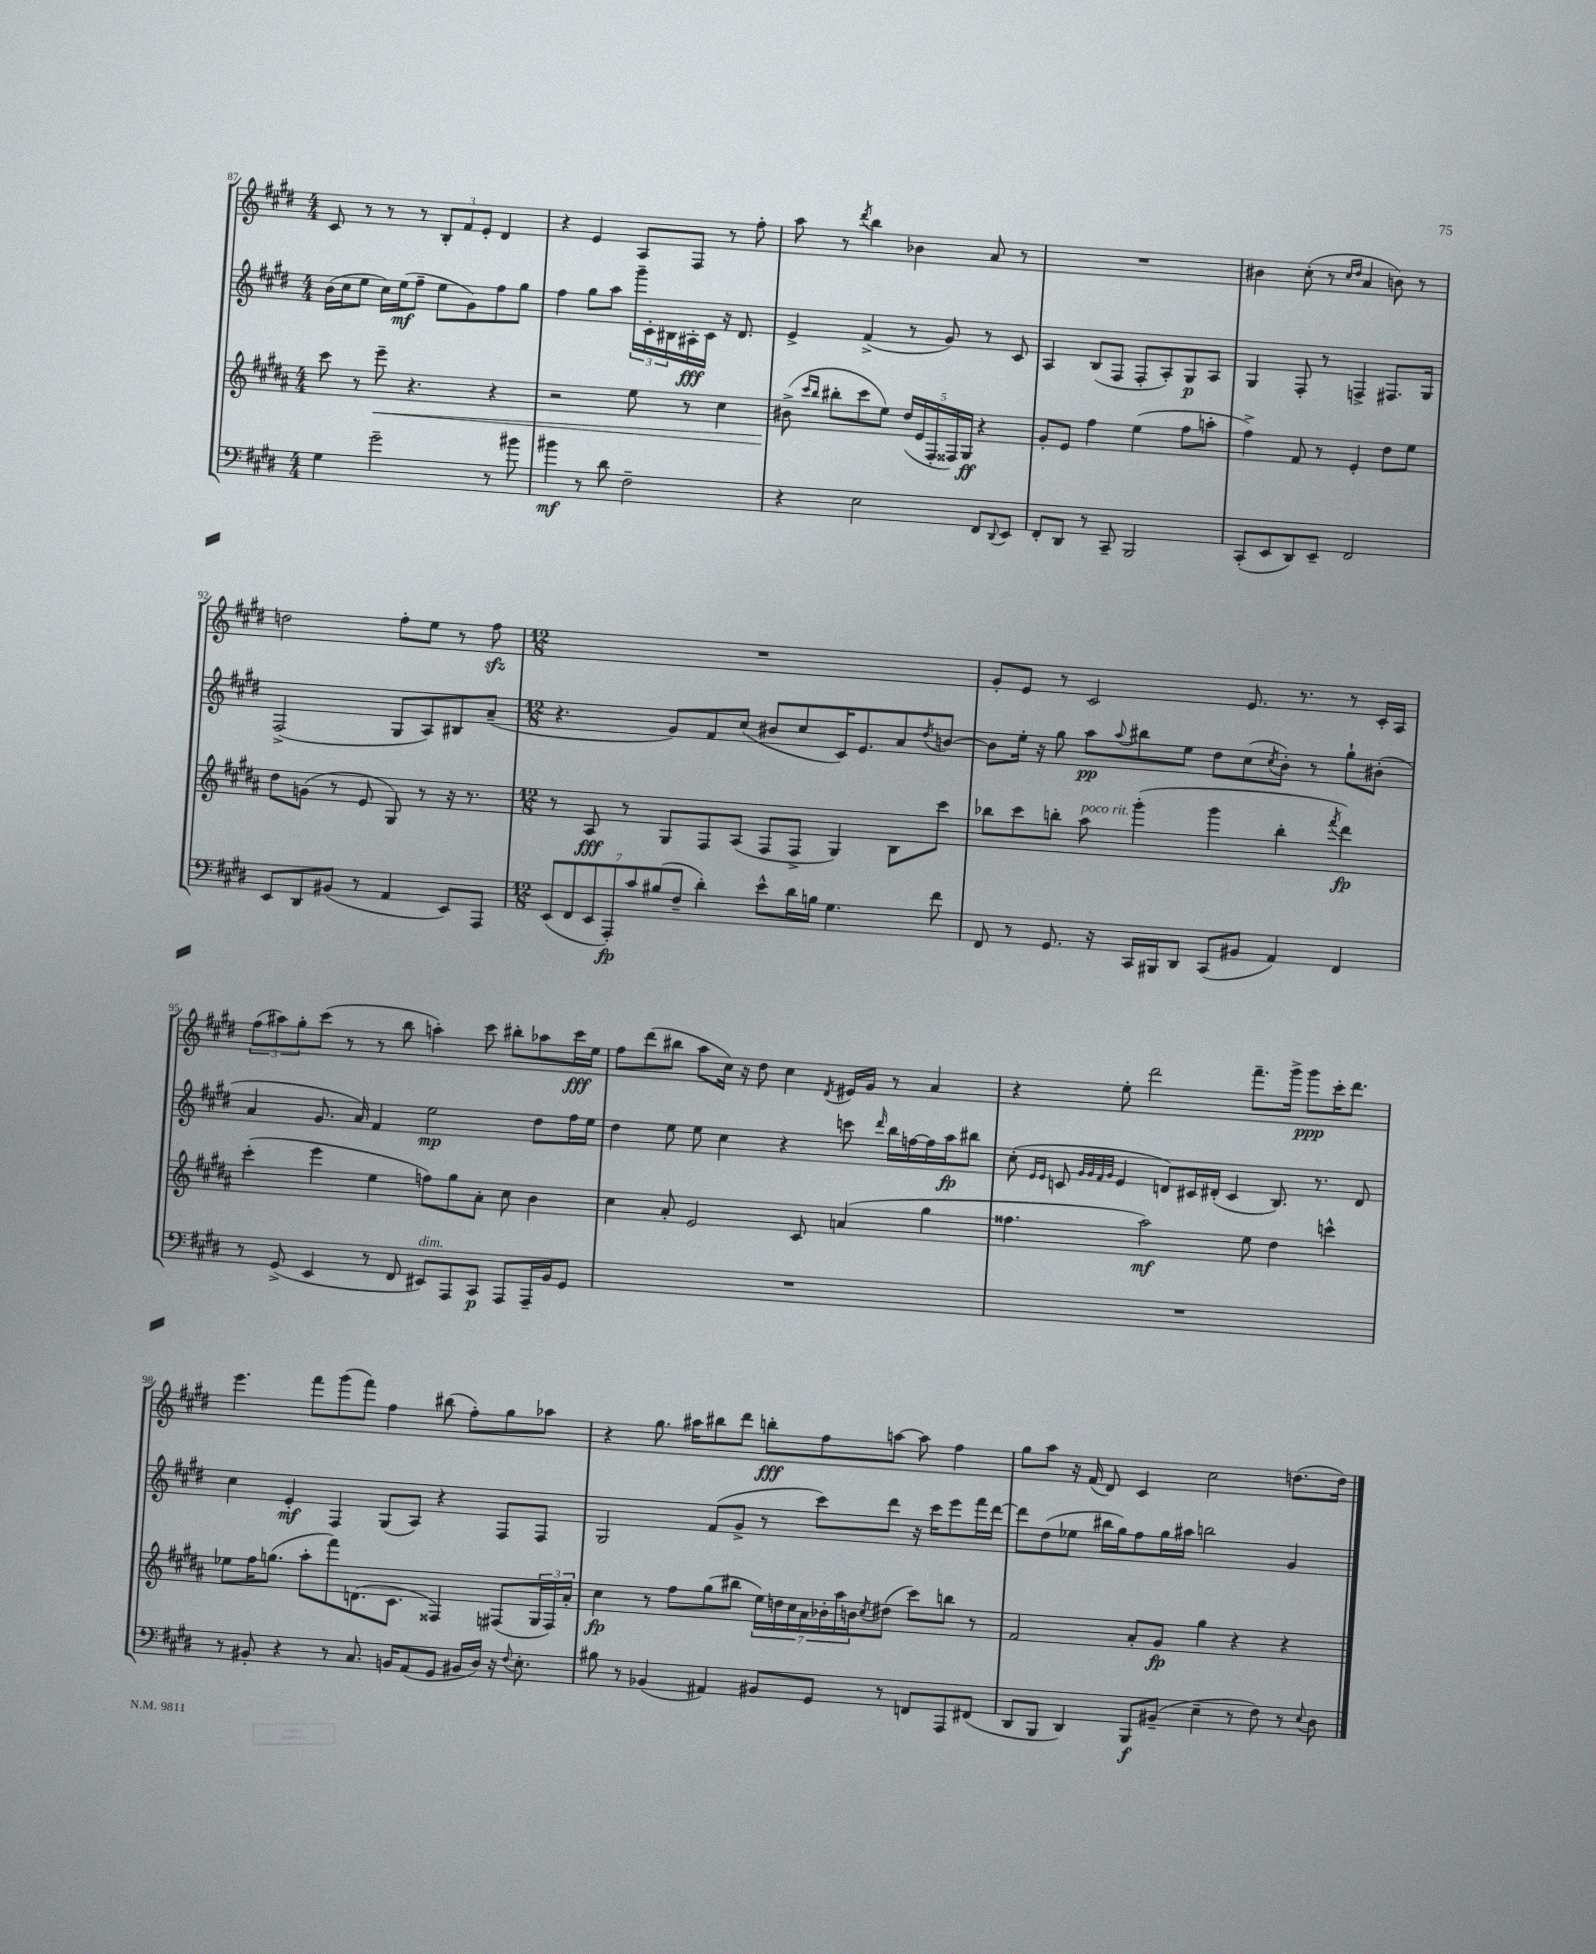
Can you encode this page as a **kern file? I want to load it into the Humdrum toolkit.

**kern	**dynam	**kern	**dynam	**kern	**dynam	**kern	**dynam
*part4	*part4	*part3	*part3	*part2	*part2	*part1	*part1
*staff4	*staff4	*staff3	*staff3	*staff2	*staff2	*staff1	*staff1
*clefF4	*	*clefG2	*	*clefG2	*	*clefG2	*
*k[f#c#g#d#]	*	*k[f#c#g#d#a#]	*	*k[f#c#g#d#]	*	*k[f#c#g#d#]	*
*M4/4	*	*M4/4	*	*M4/4	*	*M4/4	*
=87	=87	=87	=87	=87	=87	=87	=87
4G#\	.	8ccc#\	.	(16b\LL	.	8c#/	.
.	.	.	.	16cc#\J	.	.	.
.	.	8r	.	8ee\J	.	8r	.
!	!	!	!LO:HP:b	!	!	!	!
2g#~\	.	8eee~\	<	16cc#\LL)	.	8r	.
.	.	.	.	(16ee\J	mf	.	.
.	.	4.r	.	8ff#~\J	.	8r	.
.	.	.	.	8ee\L	.	12B'/L	.
.	.	.	.	.	.	12f#/	.
.	.	.	.	8g#\)	.	.	.
.	.	.	.	.	.	12e'/J	.
8r	.	4r	.	8ff#\	.	4d#/	.
8b#X\	.	.	.	8gg#\J	.	.	.
=88	=88	=88	=88	=88	=88	=88	=88
4b#X\	mf	2r	.	4ff#\	.	4r	.
8r	.	.	.	8gg#\L	.	4e/	.
8d#\	.	.	.	8aa\J	.	.	.
2F#~\	.	8ee\	.	24ggg#~\LL	.	8A/L	.
.	.	.	.	24c#'\	.	.	.
.	.	.	.	24B#X\	.	.	.
.	.	8r	.	16A#X'\	fff	8F#/J	.
.	.	.	.	16c#\JJ	.	.	.
.	.	4cc#\	.	16r	.	8r	.
.	.	.	.	8.d#/	.	.	.
.	.	.	.	.	.	8ff#'\	.
=89	=89	=89	=89	=89	=89	=89	=89
4r	.	(8b#X^\	.	4e^/	.	8aa\	.
.	.	16qqccc#/LL	.	.	.	.	.
.	.	16qqbb/JJ	.	.	.	.	.
.	.	8bb#X'\L	[	.	.	8r	.
.	.	.	.	.	.	8qddd#/	.
2E\	.	8ccc#\	.	(4f#^/	.	4bb\	.
.	.	8ee\J)	.	.	.	.	.
.	.	(20dd#/LL	.	8r	.	4b-X\	.
.	.	20e/	.	.	.	.	.
.	.	20F#'/	.	.	.	.	.
.	.	.	.	8g#/)	.	.	.
.	.	20F##X/)	.	.	.	.	.
.	.	20G#/JJ	ff	.	.	.	.
8FF#/L	.	4r	.	8r	.	8a/	.
8qqDD#/	.	.	.	.	.	.	.
8EE/J	.	.	.	8c#/	.	8r	.
=90	=90	=90	=90	=90	=90	=90	=90
8FF#'/L	.	8g#'/L	.	4A/	.	1r	.
8DD#/J	.	8e/J	.	.	.	.	.
8r	.	4ff#\	.	(8B/L	.	.	.
8CC#~/	.	.	.	8F#/J	.	.	.
2BBB/	.	(4ee\	.	8F#'/L	.	.	.
.	.	.	.	8A'/)	.	.	.
.	.	8ff#\L	.	8G#/	p	.	.
.	.	8aan'\J	.	8A/J	.	.	.
=91	=91	=91	=91	=91	=91	=91	=91
(8CC#'/L	.	4ff#^\)	.	4G#/	.	4b#X\	.
8EE/	.	.	.	.	.	.	.
8DD#/)	.	8f#/	.	8F#'/	.	(8cc#'\	.
8EE~/J	.	8r	.	8r	.	8r	.
.	.	.	.	.	.	16qqcc#/LL	.
.	.	.	.	.	.	16qqdd#/JJ	.
2FF#/	.	4e'/	.	4Fn^/	.	4a/	.
.	.	8dd#\L	.	8.F#X/L	.	8bn\)	.
.	.	8ee\J	.	.	.	8r	.
.	.	.	.	16G#/Jk	.	.	.
!!LO:LB:g=z
=92	=92	=92	=92	=92	=92	=92	=92
8EE/L	.	8dd#\L	.	(2F#^/	.	2ddn\	.
8DD#/	.	(8gn\J	.	.	.	.	.
(8BB#X/J	.	8r	.	.	.	.	.
8r	.	8e/	.	.	.	.	.
4AA/	.	8G#/)	.	8G#/L	.	8ff#'\L	.
.	.	8r	.	8A/)	.	8ee\J	.
8EE/L)	.	16r	.	8B#X/	.	8r	.
.	.	8.r	.	.	.	.	.
8AAA/J	.	.	.	(8a~/J	.	8ff#zz\	.
=93	=93	=93	=93	=93	=93	=93	=93
*M12/8	*	*M12/8	*	*M12/8	*	*M12/8	*
(14EE/L	.	8r	.	4.r	.	1.r	.
14FF#/	.	.	.	.	.	.	.
.	.	8A#/	fff	.	.	.	.
14EE/	.	.	.	.	.	.	.
14AAA'/)	fp	.	.	.	.	.	.
.	.	8r	.	.	.	.	.
14c#/	.	.	.	.	.	.	.
(14B#X/	.	.	.	.	.	.	.
.	.	8G#/L	.	8g#/L)	.	.	.
14F#~/J	.	.	.	.	.	.	.
4d#'\)	.	8F#/	.	8f#/	.	.	.
.	.	(8A#/J	.	(8cc#/J	.	.	.
8e^^\L	.	8F#/L	.	8b#X/L	.	.	.
16d#\L	.	8F#^/J	.	8cc#/	.	.	.
16Bn\JJ	.	.	.	.	.	.	.
4.G#\	.	4G#/)	.	16c#/K)	.	.	.
.	.	.	.	8.e/	.	.	.
.	.	8B\L	.	8a/	.	.	.
.	.	.	.	8qdd#/	.	.	.
8f#\	.	8ccc#\J	.	[8bn/J	.	.	.
=94	=94	=94	=94	=94	=94	=94	=94
8FF#/	.	8bb-X\L	.	8b\L]	.	8g#'/L	.
8r	.	8ccc#\	.	16ee'\Jk	.	8e/J	.
.	.	.	.	16r	.	.	.
8.GG#/	.	8bbn'\J	.	8gg#\	.	8r	.
!	!	!LO:TX:a:i:t=poco rit.	!	!	!	!	!
.	.	8aa#\	.	8aa\L	pp	2c#/	.
16r	.	.	.	.	.	.	.
.	.	.	.	8qqaa/	.	.	.
16CC#/LL	.	(4ggg#'\	.	8bb#X\	.	.	.
16BBB#X/J	.	.	.	.	.	.	.
8DD#/J	.	.	.	8ee\J	.	.	.
(8CC#/L	.	4ggg#\	.	8dd#\L	.	.	.
8BB#X/J	.	.	.	(8cc#\	.	8.e/	.
.	.	.	.	8qcc#/	.	.	.
4AA/)	.	4bb'\	.	8b'\J)	.	.	.
.	.	.	.	.	.	8.r	.
.	.	.	.	8r	.	.	.
.	.	8qfff#/	.	.	.	.	.
4FF#/	.	4ddd#\)	fp	8gg#`\L	.	8r	.
.	.	.	.	(8b#X'\J	.	16c#'/LL	.
.	.	.	.	.	.	16A/JJ	.
!!LO:LB:g=z
=95	=95	=95	=95	=95	=95	=95	=95
8r	.	(4ccc#'\	.	4a/	.	(12ff#\L	.
.	.	.	.	.	.	12aa#X\)	.
(8GG#^/	.	.	.	.	.	.	.
.	.	.	.	.	.	12gg#'\	.
4EE/	.	4eee\	.	8.g#/	.	(8ccc#\J	.
.	.	.	.	.	.	8r	.
.	.	.	.	16a/)	.	.	.
8r	.	4ee\	.	4f#/	.	8r	.
8FF#/	.	.	.	.	.	8bb\	.
!LO:TX:a:i:t=dim.	!	!	!	!	!	!	!
8EE#X/L)	.	8ffn\L)	.	2ee\	mp	4aan'\)	.
8AAA/	.	8gg#\	.	.	.	.	.
8CC#/J	p	8a#'\J	.	.	.	8ccc#\	.
8AAA/L	.	8cc#\	.	.	.	8bb#X'\L	.
16AAA~/L	.	4b\	.	8dd#\L	.	8aa-X\	.
16BB/J	.	.	.	.	.	.	.
8GG#/J	.	.	.	16ff#\L	.	16ccc#\L	fff
.	.	.	.	16ee\JJ	.	16ee\JJ	.
=96	=96	=96	=96	=96	=96	=96	=96
1.r	.	4cc#\	.	4dd#\	.	8ff#\L	.
.	.	.	.	.	.	(8ddd#\	.
.	.	8a#'/	.	8ee\	.	8bb#X\J	.
.	.	2e/	.	8ee\	.	8aa\L	.
.	.	.	.	4cc#\	.	16cc#\Jk)	.
.	.	.	.	.	.	16r	.
.	.	.	.	.	.	8dd#\	.
.	.	.	.	4r	.	4cc#\	.
.	.	8c#/	.	.	.	.	.
.	.	.	.	.	.	8qd#/	.
.	.	(4an/	.	8cccn\	.	16e#X/LL	.
.	.	.	.	.	.	16g#/JJ	.
.	.	.	.	16qqddd#/	.	.	.
.	.	.	.	16bb\LL	.	8r	.
.	.	.	.	[16ffn\	.	.	.
.	.	4gg#\	.	16ff\]	.	4a/	.
.	.	.	.	16aa\J	fp	.	.
.	.	.	.	8bb#X\J	.	.	.
=97	=97	=97	=97	=97	=97	=97	=97
1.r	.	4.ff##X\	.	(8cc#'\	.	4r	.
.	.	.	.	16qqe/LL	.	.	.
.	.	.	.	16qqe/JJ	.	.	.
.	.	.	.	8cn/	.	.	.
.	.	.	.	32qqg#/LLL	.	.	.
.	.	.	.	32qqg#/	.	.	.
.	.	.	.	32qqf#/	.	.	.
.	.	.	.	32qqg#/JJJ	.	.	.
.	.	.	.	4e/	.	8ee'\	.
.	.	2aa#\)	mf	.	.	2ddd#\	.
.	.	.	.	8dn/L)	.	.	.
.	.	.	.	16c#X/L	.	.	.
.	.	.	.	(16d#X'/JJ	.	.	.
.	.	.	.	4c#/	.	.	.
.	.	8ee\	.	.	.	8.fff#~\L	.
.	.	4dd#\	.	8.B/)	.	.	.
.	.	.	.	.	.	16ggg#^\Jk	.
.	.	.	.	.	.	8ggg#\L	ppp
.	.	.	.	8.r	.	.	.
.	.	4cccn^^\	.	.	.	16ccc#'\K	.
.	.	.	.	.	.	8.ddd#\J	.
.	.	.	.	8d#/	.	.	.
!!LO:LB:g=z
=98	=98	=98	=98	=98	=98	=98	=98
8r	.	8ee-X\L	.	4cc#\	.	4.eee\	.
8BB#X'/	.	16ff#\K	.	.	.	.	.
.	.	(8.ggn\J	.	.	.	.	.
4r	.	.	.	4e'/	mf	.	.
.	.	8aa#'\L	.	.	.	8fff#\L	.
8r	.	8fff#\)	.	4F#/	.	(8ggg#\	.
8.C#/	.	(8.dn\	.	.	.	8fff#\J)	.
.	.	.	.	(8G#/L	.	4ff#\	.
16BBn/KL	.	8.c#\J	.	.	.	.	.
(8AA/	.	.	.	8A/J)	.	.	.
8GG#/J	.	4F##X/)	.	4r	.	(8bb#X\	.
16BB#X/LL	.	.	.	.	.	8ff#'\L)	.
16D#/JJ)	.	.	.	.	.	.	.
16r	.	(8F#X/L	.	8F#/L	.	8gg#\	.
8qqF#/	.	.	.	.	.	.	.
8.E'\	.	.	.	.	.	.	.
.	.	24G#/L	.	8F#/J	.	8aa-X\J	.
.	.	24F#/)	.	.	.	.	.
.	.	24a#'/JJ	.	.	.	.	.
=99	=99	=99	=99	=99	=99	=99	=99
8B#X\	.	4cc#\	fp	2G#/	.	4r	.
8r	.	.	.	.	.	.	.
(4BB-X/	.	8r	.	.	.	8.gg#\	.
.	.	8ff#\L	.	.	.	.	.
.	.	.	.	.	.	16aa#X\KL	.
4AA#X/)	.	(8gg#\	.	(8f#/L	.	8bb#X\	.
.	.	8bb#X\J	.	8g#^/J	.	8ddd#\J	.
8BB#X/L	.	28ee\LL)	.	8r	.	8bbn'\L	fff
.	.	28ddn\	.	.	.	.	.
.	.	28cc#\	.	.	.	.	.
.	.	28a#\	.	.	.	.	.
8GG#/J	.	.	.	8ccc#\L)	.	8ff#\	.
.	.	28b-X'\	.	.	.	.	.
.	.	28aa#\	.	.	.	.	.
.	.	28bn\J	.	.	.	.	.
.	.	8qcc#/	.	.	.	.	.
8r	.	(8dd#X\J	.	8ddd#\J	.	[8aan\J	.
8FFn/L	.	8ccc#\L)	.	16r	.	8aa\]	.
.	.	.	.	16ccc#\KL	.	.	.
8AAA/	.	8bbn\J	.	8eee\	.	4ff#\	.
(8FF#X/J	.	8r	.	16fff#\L	.	.	.
.	.	.	.	[16ddd#\JJ	.	.	.
=100	=100	=100	=100	=100	=100	=100	=100
8DD#/L	.	2f#/	.	8ddd#\L]	.	8gg#\L	.
8BBB/J	.	.	.	(8dd#\	.	8aa\J	.
4DD#/)	.	.	.	8ee-X\J	.	16r	.
.	.	.	.	.	.	(16f#/	.
.	.	.	.	16bb#X\LL	.	8d#/)	.
.	.	.	.	16gg#\J)	.	.	.
8BBB/L	f	8a#'/L	.	8ff#\	.	4c#/	.
(8BB#X~/J	.	8g#/J	fp	16gg#\L	.	.	.
.	.	.	.	16aa#X\JJ	.	.	.
4E~\	.	4gg#\	.	2bbn\	.	2cc#\	.
8r	.	4r	.	.	.	.	.
8F#\)	.	.	.	.	.	.	.
8r	.	4r	.	4g#/	.	(8.ddn\L	.
8qqE/	.	.	.	.	.	.	.
8D#\	.	.	.	.	.	.	.
.	.	.	.	.	.	16dd\Jk)	.
==	==	==	==	==	==	==	==
*-	*-	*-	*-	*-	*-	*-	*-
